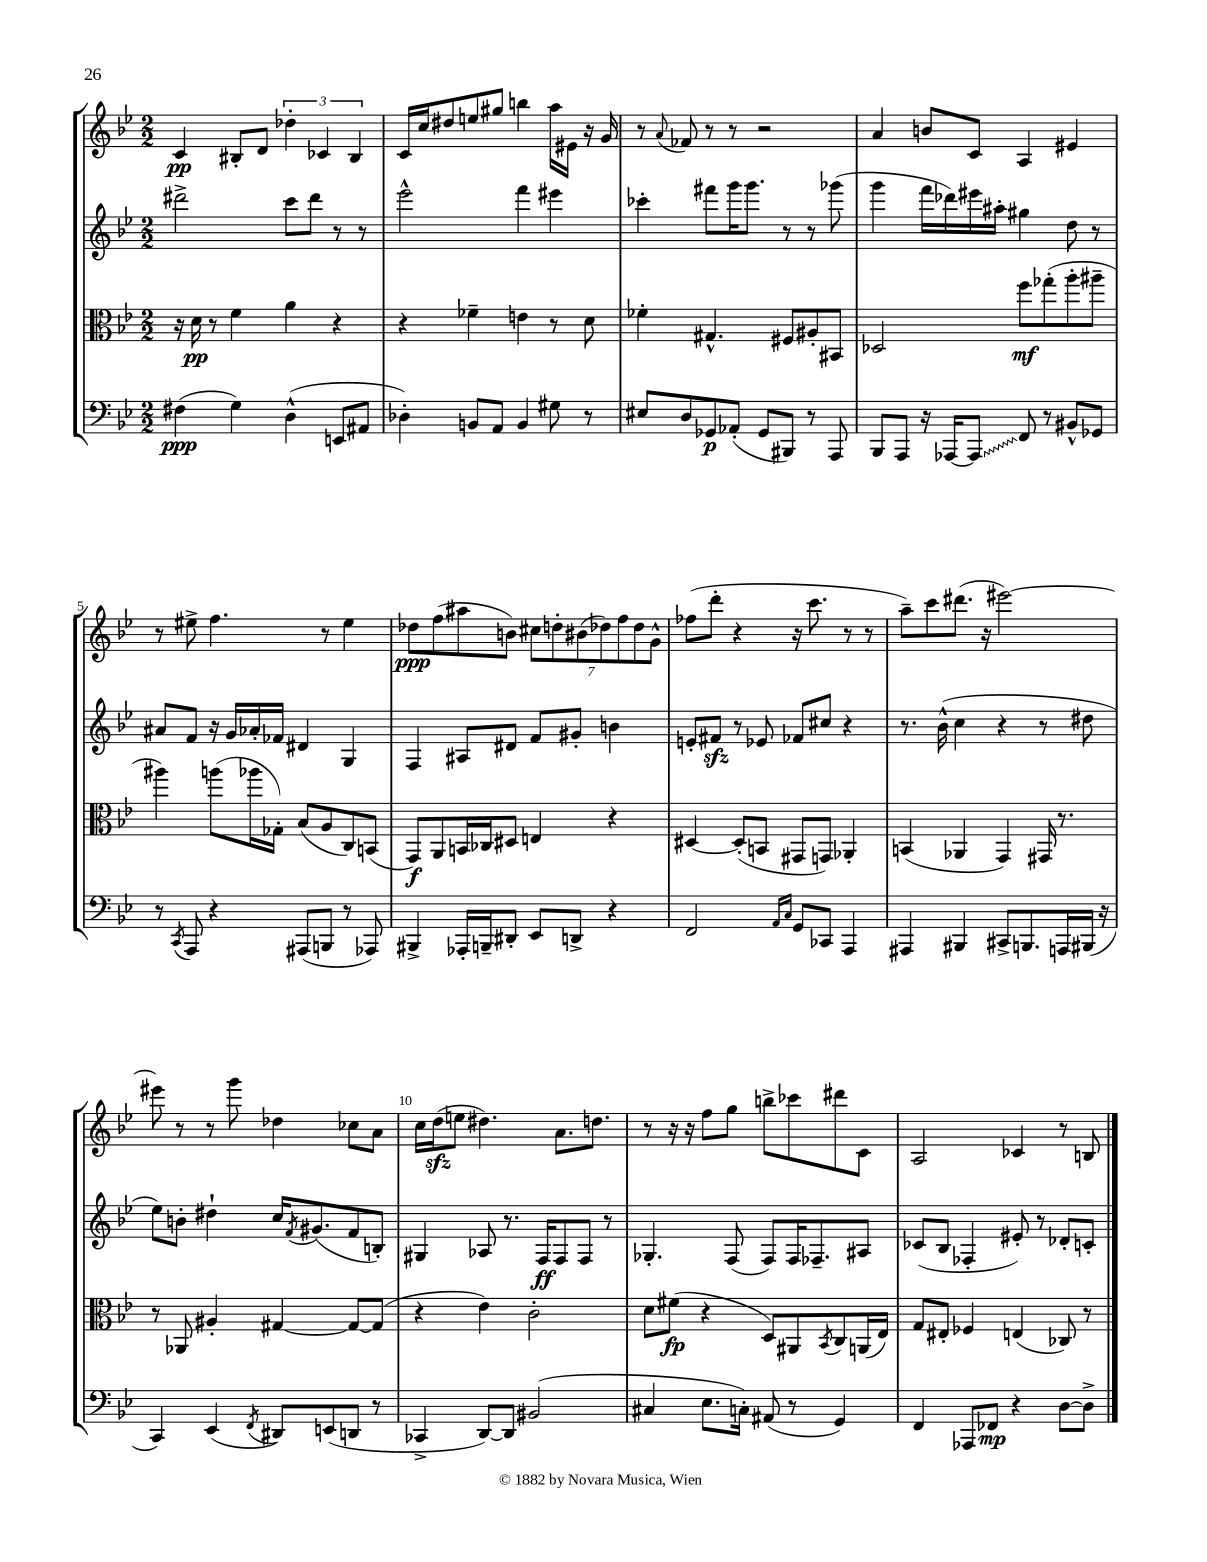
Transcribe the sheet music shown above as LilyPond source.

<<
\new StaffGroup <<
\new Staff = "s0" {
    \clef treble \key bes \major \numericTimeSignature \time 2/2
    c'4\pp bis8-. d'8 \tuplet 3/2 { des''4-. ces'4 bis4 } |
    c'16 c''16 dis''8 e''8 gis''8 b''4 a''16 eis'16 r16 g'16 |
    r8 \appoggiatura { a'8 } fes'8 r8 r8 r2 |
    a'4 b'8 c'8 a4 eis'4 |
    r8 eis''8-> f''4. r8 eis''4 |
    des''8\ppp f''8( ais''8 b'8) \tuplet 7/4 { cis''8 d''8-. bis'8( des''8) f''8 des''8 g'8-^ } |
    fes''8( d'''8-. r4 r16 c'''8. r8 r8 |
    a''8--) c'''8 dis'''8.( r16 eis'''2~) |
    eis'''8 r8 r8 g'''8 des''4 ces''8 a'8 |
    c''16 d''16\sfz( e''8 dis''4.) a'8. d''8. |
    r8 r16 r16 f''8 g''8 b''8-> ces'''8 dis'''8 c'8 |
    a2 ces'4 r8 b8 \bar "|." |
}
\new Staff = "s1" {
    \clef treble \key bes \major \numericTimeSignature \time 2/2
    dis'''2-> c'''8 dis'''8 r8 r8 |
    ees'''2-^ f'''4 eis'''4 |
    ces'''4-. fis'''8 g'''16 g'''8. r8 r8 ges'''8( |
    g'''4 f'''16 des'''16) eis'''16 ais''16-. gis''4 d''8 r8 |
    ais'8 f'8 r16 g'16 aes'16-. fes'16 dis'4 g4 |
    f4 ais8 dis'8 f'8 gis'8-. b'4 |
    e'8-. fis'8\sfz r8 ees'8 fes'8 cis''8 r4 |
    r8. bes'16-^( c''4 r4 r8 dis''8 |
    ees''8) b'8-. dis''4-! c''16 \acciaccatura { f'8 } gis'8.( f'8 b8-.) |
    gis4 aes8 r8. f16\ff f8 f8 r8 |
    ges4.-. f8( f8) f16 fes8.-- ais8 |
    ces'8( bes8 fes4-. eis'8-.) r8 des'8-. c'8-. \bar "|." |
}
\new Staff = "s2" {
    \clef alto \key bes \major \numericTimeSignature \time 2/2
    r16 d'16\pp r8 f'4 a'4 r4 |
    r4 fes'4-- e'4 r8 d'8 |
    fes'4-. gis4.-^ fis8 ais8-. bis,8 |
    des2 f''8\mf ges''8-.( a''8-. ais''8-- |
    ais''4) a''8( aes''16 ges16-.) bes8( a8 c8) b,8( |
    g,8\f) a,8 b,16 ces16 dis8 e4 r4 |
    dis4~ dis8-.( b,8 gis,8 g,8) aes,4-. |
    b,4( aes,4 g,4) gis,16 r8. |
    r8 aes,8 ais4-. gis4~ gis8~ gis8( |
    r4 ees'4) c'2-. |
    d'8 fis'8\fp( r4 d8) ais,8 \acciaccatura { bes,8 } c8 a,16( ees16) |
    g8 eis8-. fes4 e4( ces8) r8 \bar "|." |
}
\new Staff = "s3" {
    \clef bass \key bes \major \numericTimeSignature \time 2/2
    fis4\ppp( g4) d4-^( e,8 ais,8 |
    des4-.) b,8 a,8 b,4 gis8 r8 |
    eis8 d8 ges,8\p aes,8-.( ges,8 bis,,8) r8 a,,8 |
    bes,,8 a,,8 r16 aes,,16~ \once \override Glissando.style = #'zigzag aes,,8\glissando f,8 r8 bis,8-^ ges,8 |
    r8 \acciaccatura { c,8 } a,,8 r4 ais,,8( b,,8 r8 aes,,8) |
    bis,,4-> aes,,16-. b,,16-- dis,8-. ees,8 d,8-> r4 |
    f,2 \grace { a,16 c16 } g,8 ces,8 a,,4 |
    ais,,4 bis,,4 cis,8-> b,,8. a,,16 bis,,16( r16 |
    c,4) ees,4( \acciaccatura { f,8 } dis,8) e,8( d,8 r8 |
    ces,4-> d,8~) d,8 bis,2( |
    cis4 ees8. c16-.) ais,8( r8 g,4) |
    f,4 aes,,8 fes,8\mp r4 d8~ d8-> \bar "|." |
}
>>
>>
\layout { \context { \Score \override BarNumber.break-visibility = ##(#f #t #t) barNumberVisibility = #(every-nth-bar-number-visible 5) } }
